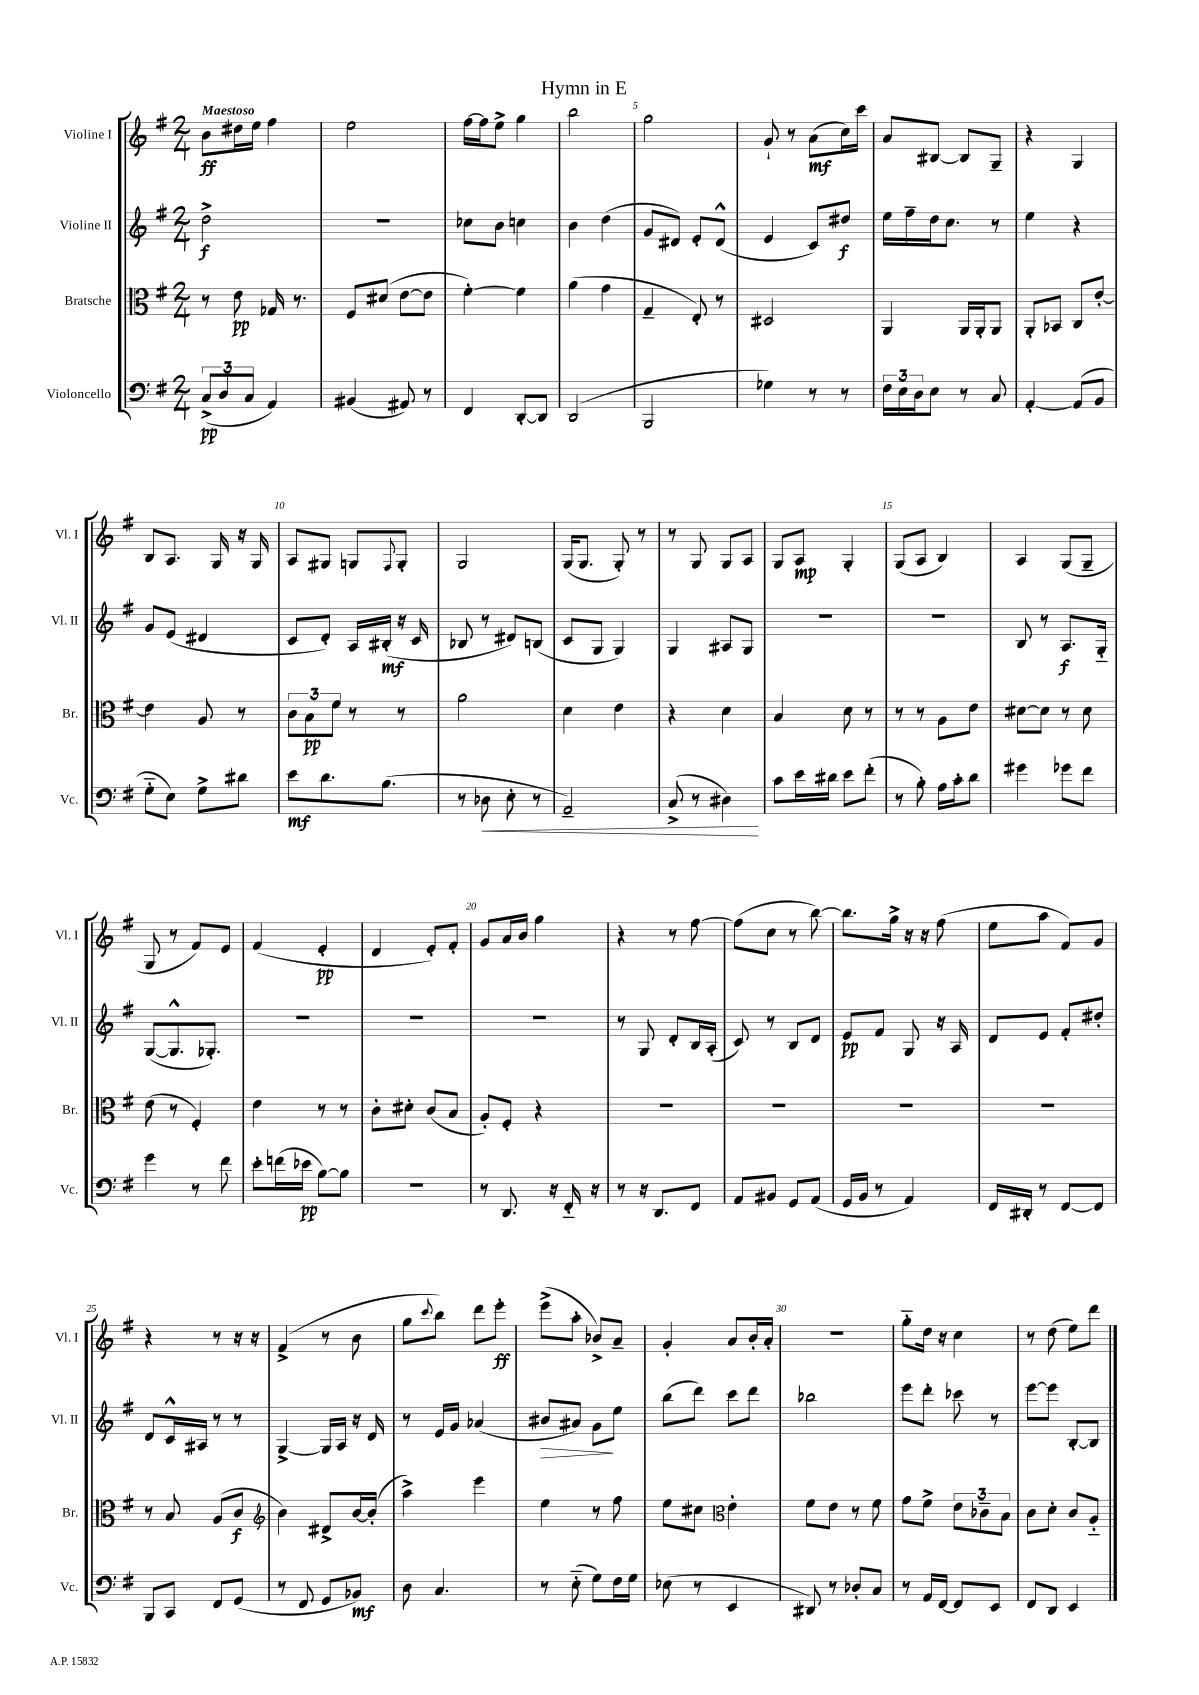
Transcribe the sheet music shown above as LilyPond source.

\header { title = "Hymn in E" }
<<
\new StaffGroup <<
\new Staff = "s0" \with { instrumentName = "Violine I" shortInstrumentName = "Vl. I" } {
    \clef treble \key g \major \numericTimeSignature \time 2/4 \tempo "Maestoso"
    b'8\ff dis''16 e''16 fis''4 |
    e''2 |
    fis''16~ fis''16 e''8-> g''4 |
    b''2 |
    g''2 |
    g'8-! r8 a'8\mf( c''16) c'''16 |
    a'8 bis8~ bis8 g8-- |
    r4 g4 |
    b8 a8. g16 r16 g16 |
    a8 gis8 g8 \appoggiatura { fis8 } g8-. |
    g2 |
    g16( g8. g8-.) r8 |
    r8 g8 g8 a8 |
    g8 a8\mp g4-. |
    g8( a8 b4) |
    a4 g8( g8-- |
    g8 r8 fis'8) e'8 |
    fis'4( e'4-.\pp |
    d'4 e'8-.) fis'8-. |
    g'8 a'16 b'16 g''4 |
    r4 r8 fis''8~ |
    fis''8( c''8 r8 b''8~) |
    b''8. g''16-> r16 r16 fis''8( |
    e''8 a''8 fis'8) g'8 |
    r4 r8 r16 r16 |
    fis'4->( r8 b'8 |
    g''8 \appoggiatura { c'''8 } b''8) d'''8 e'''8-.\ff |
    e'''8->( a''8-. bes'8->) a'8-- |
    g'4-. a'8 b'16-. a'16-. |
    R2 |
    g''8-_ d''16 r16 c''4 |
    r8 d''8( e''8) d'''8 \bar "|." |
}
\new Staff = "s1" \with { instrumentName = "Violine II" shortInstrumentName = "Vl. II" } {
    \clef treble \key g \major \numericTimeSignature \time 2/4
    d''2->\f |
    R2 |
    ces''8 b'8 c''4 |
    b'4 d''4( |
    g'8 dis'8) e'8-. dis'8-^( |
    e'4 c'8) dis''8\f |
    e''16 fis''16-- d''16 c''8. r8 |
    e''4 r4 |
    g'8 e'8( dis'4 |
    c'8 d'8-.) a16 bis16-.\mf( r16 c'16 |
    bes8 r8 dis'8) b8( |
    c'8 g8 g4) |
    g4 ais8 g8 |
    R2 |
    R2 |
    b8 r8 a8.\f g16-_ |
    g8~( g8.-^ ges8.-.) |
    R2 |
    R2 |
    R2 |
    r8 g8 d'8-. b16 a16-.( |
    c'8) r8 b8 d'8 |
    e'8\pp fis'8 g8 r16 a16 |
    d'8 e'8 fis'8-. dis''8-. |
    d'8 c'16-^ ais16 r8 r8 |
    g4~-> g16 a16 r16 d'16 |
    r8 e'16 g'16 aes'4( |
    bis'8\> ais'8) g'8\! e''8 |
    b''8( d'''8) c'''8 d'''8 |
    bes''2 |
    e'''8 d'''8-. ces'''8 r8 |
    e'''8~ e'''8 b8~-. b8 \bar "|." |
}
\new Staff = "s2" \with { instrumentName = "Bratsche" shortInstrumentName = "Br." } {
    \clef alto \key g \major \numericTimeSignature \time 2/4
    r8 e'8\pp ges16 r8. |
    fis8 dis'8( e'8~ e'8 |
    fis'4~-.) fis'4 |
    a'4( g'4 |
    g4-- e8-.) r8 |
    dis2 |
    a,4 a,16 a,16-. a,8 |
    a,8-. bes,8 c8 e'8~-. |
    e'4 a8 r8 |
    \tuplet 3/2 { c'8 b8\pp fis'8 } r8 r8 |
    a'2 |
    d'4 e'4 |
    r4 d'4 |
    b4 d'8 r8 |
    r8 r8 a8 e'8 |
    dis'8~ dis'8 r8 dis'8 |
    e'8( r8 fis4-.) |
    e'4 r8 r8 |
    c'8-. dis'8-. c'8( b8 |
    a8-.) fis8-. r4 |
    R2 |
    R2 |
    R2 |
    R2 |
    r8 b8 a8( c'8\f |
    \clef treble b'4) dis'8-> b'16~ b'16-.( |
    a''4->) e'''4 |
    e''4 r8 fis''8 |
    e''8 cis''8 \clef alto e'4-. |
    fis'8 e'8 r8 fis'8 |
    g'8 fis'8-> \tuplet 3/2 { e'8 ces'8-- b8 } |
    c'8 d'8-. c'8 a8-_ \bar "|." |
}
\new Staff = "s3" \with { instrumentName = "Violoncello" shortInstrumentName = "Vc." } {
    \clef bass \key g \major \numericTimeSignature \time 2/4
    \tuplet 3/2 { c8->\pp( d8 c8 } a,4) |
    bis,4( ais,8) r8 |
    fis,4 d,8~-. d,8 |
    d,2( |
    b,,2 |
    ges4) r8 r8 |
    \tuplet 3/2 { fis16 e16 d16 } e8 r8 c8 |
    a,4~-. a,8( b,8 |
    g8-_ e8) g8-> dis'8 |
    e'8\mf d'8. b8.( |
    r8 des8\< e8-. r8 |
    a,2--) |
    c8->( r8 dis4\!) |
    c'8 e'16 dis'16 e'8 fis'8-.( |
    r8 b8-.) a16 c'16-. d'8 |
    gis'4 ges'8 fis'8 |
    g'4 r8 fis'8 |
    e'8-. f'16( ees'16\pp b8~) b8 |
    R2 |
    r8 d,8. r16 fis,16-_ r16 |
    r8 r16 d,8. fis,8 |
    a,8 bis,8 g,8 a,8( |
    g,16 b,16 r8 a,4) |
    fis,16 dis,16-. r8 fis,8~ fis,8 |
    b,,8 c,8 fis,8 g,8( |
    r8 fis,8 g,8 bes,8\mf) |
    d8 c4. |
    r8 e8-_( g8) fis16 g16 |
    ees8( r8 e,4 |
    dis,8) r8 des8-. c8 |
    r8 a,16 fis,16~ fis,8 e,8 |
    fis,8 d,8 e,4 \bar "|." |
}
>>
>>
\layout { \context { \Score \override BarNumber.break-visibility = ##(#f #t #t) barNumberVisibility = #(every-nth-bar-number-visible 5) } }
